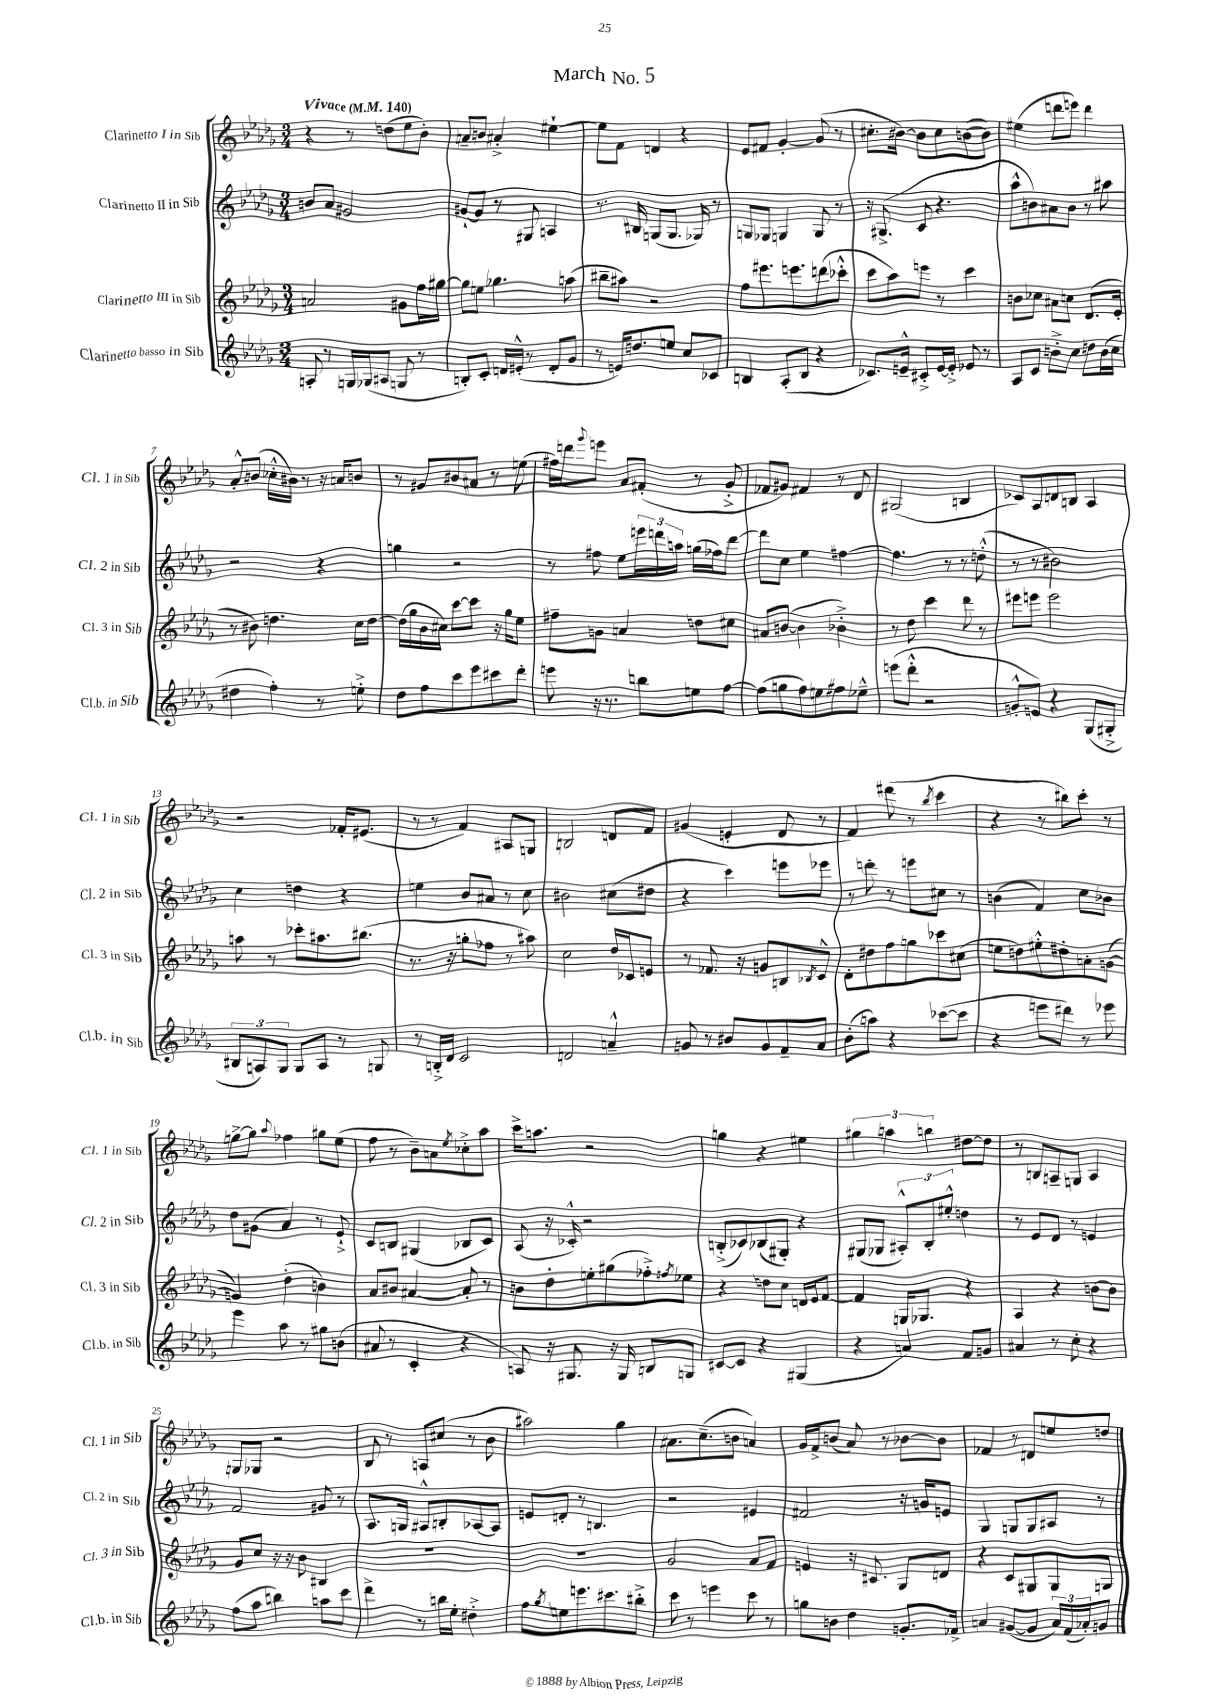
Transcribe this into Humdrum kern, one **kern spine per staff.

**kern	**kern	**kern	**kern
*part4	*part3	*part2	*part1
*staff4	*staff3	*staff2	*staff1
*I"Clarinetto basso in Sib	*I"Clarinetto III in Sib	*I"Clarinetto II in Sib	*I"Clarinetto I in Sib
*I'Cl.b. in Sib	*I'Cl. 3 in Sib	*I'Cl. 2 in Sib	*I'Cl. 1 in Sib
*clefG2	*clefG2	*clefG2	*clefG2
*k[b-e-a-d-g-]	*k[b-e-a-d-g-]	*k[b-e-a-d-g-]	*k[b-e-a-d-g-]
*M3/4	*M3/4	*M3/4	*M3/4
*MM140	*MM140	*MM140	*MM140
=1	=1	=1	=1
!	!	!	!LO:TX:a:B:t=Vivace
8An'/	2an/	8bn/L	4r
8r	.	8a-/J	.
16Gn/LL	.	2g#X/	8r
(16G-X/J	.	.	.
8A#X/J	.	.	(8ddn\L
8Gn/	8g#X\L	.	8ee-\
8r	16ff\L	.	8b-'\J)
.	[16gg#X\JJ	.	.
=2	=2	=2	=2
8Bn'/L)	8gg#\L]	[8g#X`/L	8an~/L
8c'/J	8een\J	8g#/J]	8bn/J
16dn/LL	4.gg-X\	8r	4a#X'^/
(16e#X'^^/JJ	.	.	.
8r	.	8G#X/	.
8d'/L	.	4An/	[4ee#X`\
8g-/J	(8aan\	.	.
=3	=3	=3	=3
8r	8bb#X~\L	8.r	8ee#\L]
16en/KL)	8aa#X\J)	.	8f\J
8.ddn/	.	16B#X/	.
.	2r	(8Gn/L	4dn/
8een/J	.	8.G/J	.
8cc/L	.	.	4r
.	.	16G-X/)	.
8c-X/J	.	8r	.
=4	=4	=4	=4
4Bn/	8ff\L	8Gn/L	8e-/L
.	8.eee#X\	8G-X/J	8f#X/J
(8A-'/L	.	4Gn/	[4g-'/
.	8.eeen\	.	.
8B/J	.	.	.
4r	(8dddn\	8G/	(8g-/]
.	8ccc-X'^^\J	8r	8r
=5	=5	=5	=5
8.c-X/L)	8ccc\L	16r	8.cc#X'\L
.	.	(8.G#X^/	.
.	8aa-\)	.	.
16en~^^/Jk	.	.	[16b#X\Jk)
8c#X'^/L	8eeen\J	8c/	8b#\L]
[16e/L	8r	4.r	8cc#\
16e'^/JJ]	.	.	.
8e-X/	4ccc\	.	([8bn\
8r	.	.	8b\J])
=6	=6	=6	=6
8A-/L	8bn\L	8aa-^^\L	(4ee#X\
8c/J	8cc-X\J	8bn\)	.
8bn'^\L	8a#X\L	8a#X\	8dddn\L
8cc\J	8ccn\J	8b\J	8eeen\J)
8ddn\L	(8.d-/L	8r	4ddd\
(16b\L	.	8aa#X\	.
16cc\JJ	16e-'/Jk	.	.
!!LO:LB:g=z
=7	=7	=7	=7
4dd#X\	8r	2r	8a-'^^/L
.	8b#X\)	.	(8bn/J
4ff'\)	4.ddn\	.	16cc-X'^^\LL
.	.	.	16b#X\JJ)
.	.	.	8r
8r	.	4r	16r
.	.	.	16an/KL
8een'^\	16cc\LL	.	8bn/J
.	[16dd\JJ	.	.
=8	=8	=8	=8
8dd-\L	(16dd\LL]	4ggn\	8r
.	16gg-\	.	.
8ff\	16b-\	.	8g#X/L
.	16cc#X\JJ)	.	.
8ccc\	[8ccc\L	2r	8b#X/
8eee-\	8ccc\J]	.	8a#X/J
8ccc#X\	16r	.	8r
.	16gg-\KL	.	.
8ddd-'\J	8ee-\J	.	(8een\
=9	=9	=9	=9
8eeen\	8ff#X~\L	8r	16ff#X\LL)
.	.	.	16dddn\J
.	.	.	8qqggg-/
16r	8gn\J	8ff#X\	8eeen\J
8.r	.	.	.
.	4an/	8ee-\L	8a-/L
8bbn\L	.	24eeen\L	(8f#X'/J
.	.	24dddn\	.
.	.	24aan\JJ	.
8een\	8ddn\L	(16ggn\LL	8r
.	.	16ff-X\J)	.
[8ff\J	8cc#X\J	[8ddd\J	8g-'^/
=10	=10	=10	=10
(8ff\L]	8a#X/L	8ddd\L]	8f-X/L
8ggn\	([8bn/J	8cc\J	8g#X/J)
8ff\)	4b\]	4ee-\	4f#X/
8een\	.	.	.
8ff#X\	4b-X'^\)	[4ff#X\	8r
8ee-X~^^\J	.	.	8d-/
=11	=11	=11	=11
(8eeen\L	8r	4.ff#\]	(2G#X/
8ddd-'^^\J	8dd-\	.	.
2r	4ccc\	.	.
.	.	8r	.
.	8ddd-\	8r	4Bn/
.	8r	(8ddn'^^\	.
=12	=12	=12	=12
8gn'^^/L	8eee#X\L	8r	8c-X/L)
8en/J)	8eeen\J	8r	8A-/
4r	2eee\	2b#X\)	8dn/
.	.	.	8Bn/J
(8G-/L	.	.	4A-/
8G#X'^/J	.	.	.
!!LO:LB:g=z
=13	=13	=13	=13
12B#X/L	8aan\	4cc\	2r
12An/)	.	.	.
.	8r	.	.
12G-/J	.	.	.
8G-/L	8ccc-X'\L	4ddn\	.
8A/J	8.aa#X\	.	.
8r	.	4r	16f-X'/KL
.	(8.bb#X\J	.	(8.e#X/J
8Gn/	.	.	.
=14	=14	=14	=14
8r	8.r	4een\	8r
16Bn'^/LL	.	.	8r
16d-/JJ	16r	.	.
2c/	8ggn'\L	8b-/L	4f/)
.	8ff-X\J	8a#X/J	.
.	8r	8r	8A#X/L
.	8aa#X\)	8cc\	8Gn/J
=15	=15	=15	=15
2dn/	2cc\	2b#X\	2Bn/
4an~^^/	16dd-/LL	(8cc#X\L	8dn/L
.	16c-X/J	.	.
.	8en/J	8dd#X\J	8f/J
=16	=16	=16	=16
8gn/	8r	4r	(4g#X/
8r	8.f-X/	.	.
8b#X/L	.	4ccc\)	4en'/
.	16r	.	.
8g/	8gn/L	.	.
8f~/	8Bn/	8eeen\L	8d-/
.	8qB-X/	.	.
8a-/J	8c^^/J	8eee-X\J	8r
=17	=17	=17	=17
(8b-'\L	8d-'\L	8r	4f/)
8aan\J)	8dd#X\	8dddn'\	.
4r	8ff\	8r	(8ddd#X\
.	8ggn\	8eeen\L	8r
.	.	.	8qbb-/
([8ccc-X\L	8ccc-X\	8cc#X\J	4ccc\
8ccc-\J]	(8cc#X\J	8r	.
=18	=18	=18	=18
4r	8een\L	(4bn\	4r
.	8ddn\)	.	.
8eeen\L	8ee#X'^^\	4f/)	8r
8ddd#X\J)	8dd#X'\	.	8bb#X\L)
8r	8an'\	8cc\L	8ccc'\J
8eee-X\	([8gn\J	8b-X\J	8r
!!LO:LB:g=z
=19	=19	=19	=19
4eee-\	4gn/])	8dd-\L	[8ggn^\L
.	.	(8g#X\J	8gg\J]
.	.	.	8qqaa-/
8aa-\	(4dd-'\	4a-/)	4ff-X\
8r	.	.	.
8gg#X\L	4bn\)	8r	8gg#X\L
(8bn\J	.	8e-`^/	(8ee-\J
=20	=20	=20	=20
8a#X/	8a-/L	8c/L	8ff\
8r	8b#X/J	8Bn/J	8r
4c'/	[4a#X/	(4G#X/	8b-~\L)
.	.	.	8an\
.	.	.	8qee-/
4r	8a#'/]	8B-X/L	8cc-X'^\
.	8r	8c/J)	8aa-\J
=21	=21	=21	=21
8An/)	8bn\L	(8A-/	16ccc^\KL
.	.	.	8.aan\J
16r	8dd-'\	16r	.
8.G#X/	.	16c-X'^^/)	.
.	8een'\	2r	2r
16r	(8gg#X\	.	.
16G#/	.	.	.
8Bn/L	8ff-X'^\)	.	.
.	8qffn/	.	.
8Gn/J	8ee-X\J	.	.
=22	=22	=22	=22
[8c#X/L	4r	(8Bn'^/L	4ggn\
8c#/J]	.	8c-X/)	.
4r	8ddn\L	(8B-X/	4r
.	8cc\J	8G#X'/J)	.
(4G#X/	16dn/LL	4r	4ee#X\
.	16e-/J	.	.
.	[8f/J	.	.
=23	=23	=23	=23
4r	4f/]	(8G#X/L	6gg#X\
.	.	8G-X/J	.
.	.	.	6aan\
4an/)	16Gn/KL	12A#X'^^/L)	.
.	8.G-X/J	.	.
.	.	12B-'/	6bbn\
.	.	12ee#X'^^/J	.
8f/L	4r	4ddn\	[8dd#X\L
8gn/J	.	.	8dd#\J]
=24	=24	=24	=24
4a#X/	4A-/	8r	8r
.	.	8e-/L	8Bn/L
8r	4r	8d-/J	8An~/
8cc'\	.	8r	8Gn/J
4r	[8bn\L	4en/	4A/
.	8b\J]	.	.
!!LO:LB:g=z
=25	=25	=25	=25
(8ff\L	8g-/L	2f/	8Gn/L
8aa-\J	8cc/J	.	8G-X/J
4bbn\)	16r	.	2r
.	16r	.	.
.	8b-\	.	.
8aan\L	4B#X/	8g#X/	.
8ccc\J	.	8r	.
=26	=26	=26	=26
4ddd-^\	2.r	8.A-/L	8B-/
.	.	.	8r
.	.	16Gn/Jk	.
8r	.	8A#X^^/L	8An/L
16bbn\LL	.	8Bn'/	(8cc#X/J
16ee-'\JJ	.	.	.
4dd#X'^\	.	[8A-X/	8r
.	.	8A-/J]	8b-\
=27	=27	=27	=27
8ff\L	2.r	8en/L	2aa#X\)
8qgg-/	.	.	.
8een\	.	8dn'/J	.
8.eeen\	.	8r	.
.	.	4.Bn/	.
8.ccc#X\	.	.	.
.	.	.	4gg-\
8bb#X'^\J	.	.	.
=28	=28	=28	=28
8ccc\	2g-/	2r	8.a#X\L
8r	.	.	.
.	.	.	(8.cc~\
4eeen\	.	.	.
.	.	.	8bn\J
8ccc\	8a-/L	4e#X/	4an/)
8r	8f/J	.	.
=29	=29	=29	=29
8ggn\L	4en/	2f#X/	16g-/LL
.	.	.	16f^/J
8bn\J	.	.	(8bn/J
4dd-\	16r	.	8a-/)
.	8.c#X/	.	.
.	.	.	8r
8.gn'/L	8G-/L	16r	[8b-X\L
.	.	16gn/KL	.
.	8dn/J	8en/J	8b-\J]
16f-X^/Jk	.	.	.
=30	=30	=30	=30
4an/	4r	4G-/	4f-X/
([8g#X/L	8c/L	8Gn/L	8r
8g#/J]	8G#X/	8G/	8dn/L
24a/LL)	8G#/	8A#X/J	8een/
(24f/	.	.	.
24a-X'/J)	.	.	.
8gn/J	8Gn/J	8r	8ddn/J
==	==	==	==
*-	*-	*-	*-
